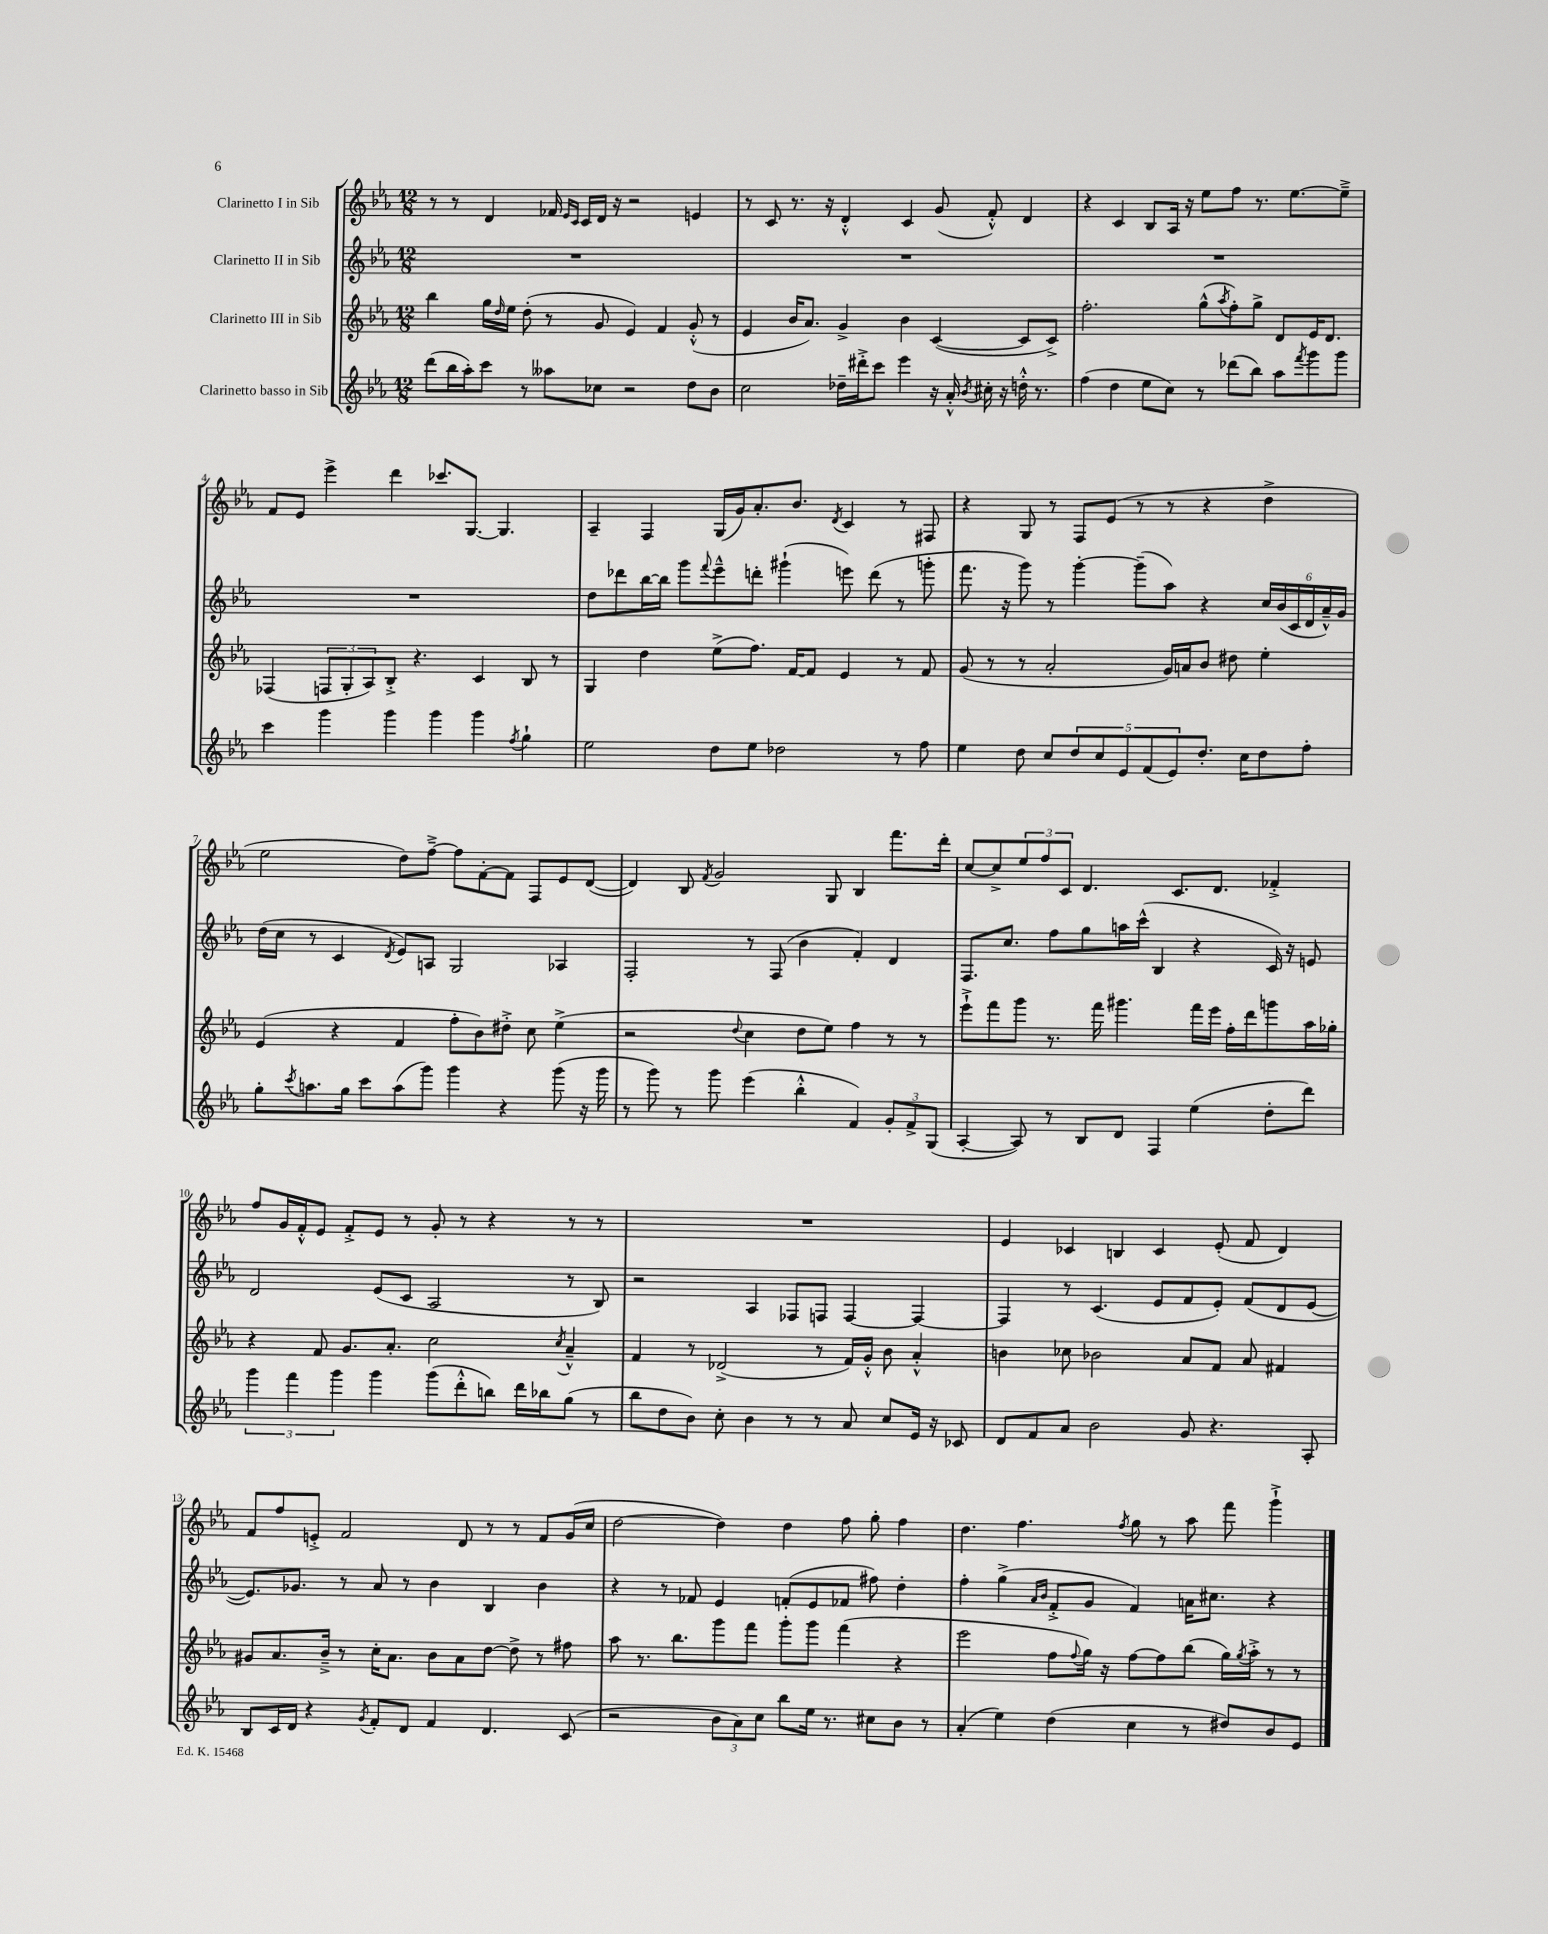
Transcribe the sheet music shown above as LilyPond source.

<<
\new StaffGroup <<
\new Staff = "s0" \with { instrumentName = "Clarinetto I in Sib" } {
    \clef treble \key ees \major \numericTimeSignature \time 12/8
    r8 r8 d'4 fes'16 \grace { ees'16 c'16 } c'16 d'16 r16 r2 e'4 |
    r8 c'8 r8. r16 d'4-.-^ c'4 g'8( f'8-.-^) d'4 |
    r4 c'4 bes8 aes16 r16 ees''8 f''8 r8. ees''8.~ ees''8---> |
    f'8 ees'8 ees'''4-> d'''4 ces'''8. g8.~ g4. |
    aes4-- f4 g16( g'16) aes'8.-. bes'8. \acciaccatura { d'8 } c'4 r8 fis8 |
    r4 g8 r8 f8 ees'8( r8 r8 r4 d''4-> |
    ees''2 d''8) f''8~---> f''8 f'8~-. f'8 f8 ees'8 d'8~( |
    d'4) bes8 \acciaccatura { f'8 } g'2 g8 bes4 f'''8. d'''16-. |
    c''8~ c''8-> \tuplet 3/2 { ees''8 f''8 c'8 } d'4. c'8. d'8. fes'4-.-> |
    f''8 g'16 f'16-.-^ ees'8 f'8-.-> ees'8 r8 g'8-. r8 r4 r8 r8 |
    R1. |
    ees'4 ces'4 b4 ces'4 ees'8-.( f'8 d'4) |
    f'8 f''8 e'8-.-> f'2 d'8 r8 r8 f'8 g'16( c''16 |
    d''2~ d''4) d''4 f''8 g''8-. f''4 |
    d''4. f''4. \acciaccatura { f''8 } g''8 r8 aes''8 f'''8 g'''4-!-> \bar "|." |
}
\new Staff = "s1" \with { instrumentName = "Clarinetto II in Sib" } {
    \clef treble \key ees \major \numericTimeSignature \time 12/8
    R1. |
    R1. |
    R1. |
    R1. |
    d''8 des'''8 bes''16~ bes''16 g'''8 \appoggiatura { f'''8 } ees'''8---^ d'''8-. gis'''4-!( e'''8) d'''8( r8 g'''8-. |
    f'''8. r16 g'''8) r8 g'''4~-. g'''8--( aes''8) r4 \tuplet 6/4 { c''16 bes'16( c'16 d'16 aes'16---^) g'16 } |
    d''16( c''16 r8 c'4 \acciaccatura { d'8 } ees'8) a8 g2 aes4 |
    f2-. r8 f8( bes'4 f'4-.) d'4 |
    f8. c''8. f''8 g''8 a''16 c'''16-^( bes4 r4 c'16) r16 e'8 |
    d'2 ees'8( c'8 aes2 r8 bes8) |
    r2 aes4 fes8 f8 f4~ f4~ |
    f4 r8 c'4.( ees'8 f'8 ees'8-.) f'8( d'8 ees'8~ |
    ees'8.) ges'8. r8 aes'8 r8 bes'4 bes4 bes'4 |
    r4 r8 fes'8 ees'4 f'8-.( ees'8 fes'8 fis''8) d''4-. |
    f''4-. g''4->( \grace { aes'16 bes'16 } f'8-.-> g'8 f'4) a'16 cis''8. r4 \bar "|." |
}
\new Staff = "s2" \with { instrumentName = "Clarinetto III in Sib" } {
    \clef treble \key ees \major \numericTimeSignature \time 12/8
    bes''4 g''16 \grace { d''16 } ees''16 d''8-.( r8 g'8 ees'4) f'4 g'8-.-^( r8 |
    ees'4 bes'16 aes'8.) g'4-> bes'4 c'4~( c'8 c'8->) |
    f''2.-. g''8-^( \acciaccatura { aes''8 } f''8-.) g''8-> d'8 ees'16 d'8. |
    fes4( \tuplet 3/2 { f8 g8-. aes8) } bes8-.-> r4. c'4 bes8 r8 |
    g4 d''4 ees''8->( f''8.) f'16~ f'8 ees'4 r8 f'8 |
    g'8( r8 r8 aes'2-. g'16) a'16 bes'8 dis''8 ees''4-. |
    ees'4( r4 f'4 f''8-. bes'8) dis''8-.-> c''8 ees''4->( |
    r2 \appoggiatura { d''8 } c''4 d''8 ees''8) f''4 r8 r8 |
    ees'''8-!-> f'''8 g'''8 r8. f'''16 gis'''4. f'''16 ees'''16 f''16-. d'''16 g'''8 aes''16 ges''16-. |
    r4 f'8 g'8. aes'8.-. c''2 \acciaccatura { c''8 } aes'4---^ |
    f'4 r8 des'2->( r8 f'16) g'16-.-^ bes'8 aes'4-.-^ |
    b'4 ces''8 bes'2 aes'8 f'8 aes'8 fis'4 |
    gis'8 aes'8. bes'16---> r8 c''16-. aes'8. bes'8 aes'8 d''8~ d''8-> r8 fis''8 |
    aes''8 r8. bes''8. g'''8 f'''8 g'''8-. g'''8 f'''4( r4 |
    ees'''2 f''8 \appoggiatura { f''8 } g''16) r16 f''8~ f''8 bes''8( g''16) \acciaccatura { g''8 } aes''16-.-> r8 r8 \bar "|." |
}
\new Staff = "s3" \with { instrumentName = "Clarinetto basso in Sib" } {
    \clef treble \key ees \major \numericTimeSignature \time 12/8
    d'''8( bes''16 aes''16-.) c'''8 r8 aeses''8 ces''8 r2 d''8 bes'8 |
    c''2 des''16-- dis'''16-.-> c'''8 ees'''4 r16 aes'16-.-^ \acciaccatura { bes'8 } cis''16-. r16 d''16-.-^ r8. |
    f''4( d''4 ees''8 c''8) r8 des'''8( bes''8) aes''8 \acciaccatura { f'''8 } g'''8 g'''8 |
    c'''4 g'''4 g'''4 g'''4 g'''4 \acciaccatura { f''8 } g''4-! |
    ees''2 d''8 ees''8 des''2 r8 f''8 |
    ees''4 d''8 c''8 \tuplet 5/4 { d''8 c''8 ees'8 f'8( ees'8) } d''8.-. c''16 d''8 f''8-. |
    g''8-. \acciaccatura { c'''8 } a''8. g''16 c'''8 a''8( g'''8) g'''4 r4 g'''8( r16 g'''16 |
    r8 g'''8) r8 g'''8 ees'''4( bes''4-.-^ f'4) \tuplet 3/2 { g'8-. f'8-> g8( } |
    aes4~-. aes8) r8 bes8 d'8 f4 ees''4( d''8-. d'''8) |
    \tuplet 3/2 { g'''4 f'''4 g'''4 } g'''4 g'''8( d'''8-.-^ b''8) d'''16 bes''16 g''8( r8 |
    bes''8 d''8 bes'8) c''8-. bes'4 r8 r8 aes'8 c''8 ees'16 r16 ces'8 |
    d'8 f'8 aes'8 bes'2 g'8 r4. aes8-. |
    bes8 c'16 d'16 r4 \acciaccatura { g'8 } f'8-. d'8 f'4 d'4. c'8( |
    r2 \tuplet 3/2 { bes'8 aes'8) c''8 } bes''8 ees''16 r8. cis''8 bes'8 r8 |
    aes'4-.( ees''4) d''4( c''4 r8 dis''8) bes'8 ees'8 \bar "|." |
}
>>
>>
